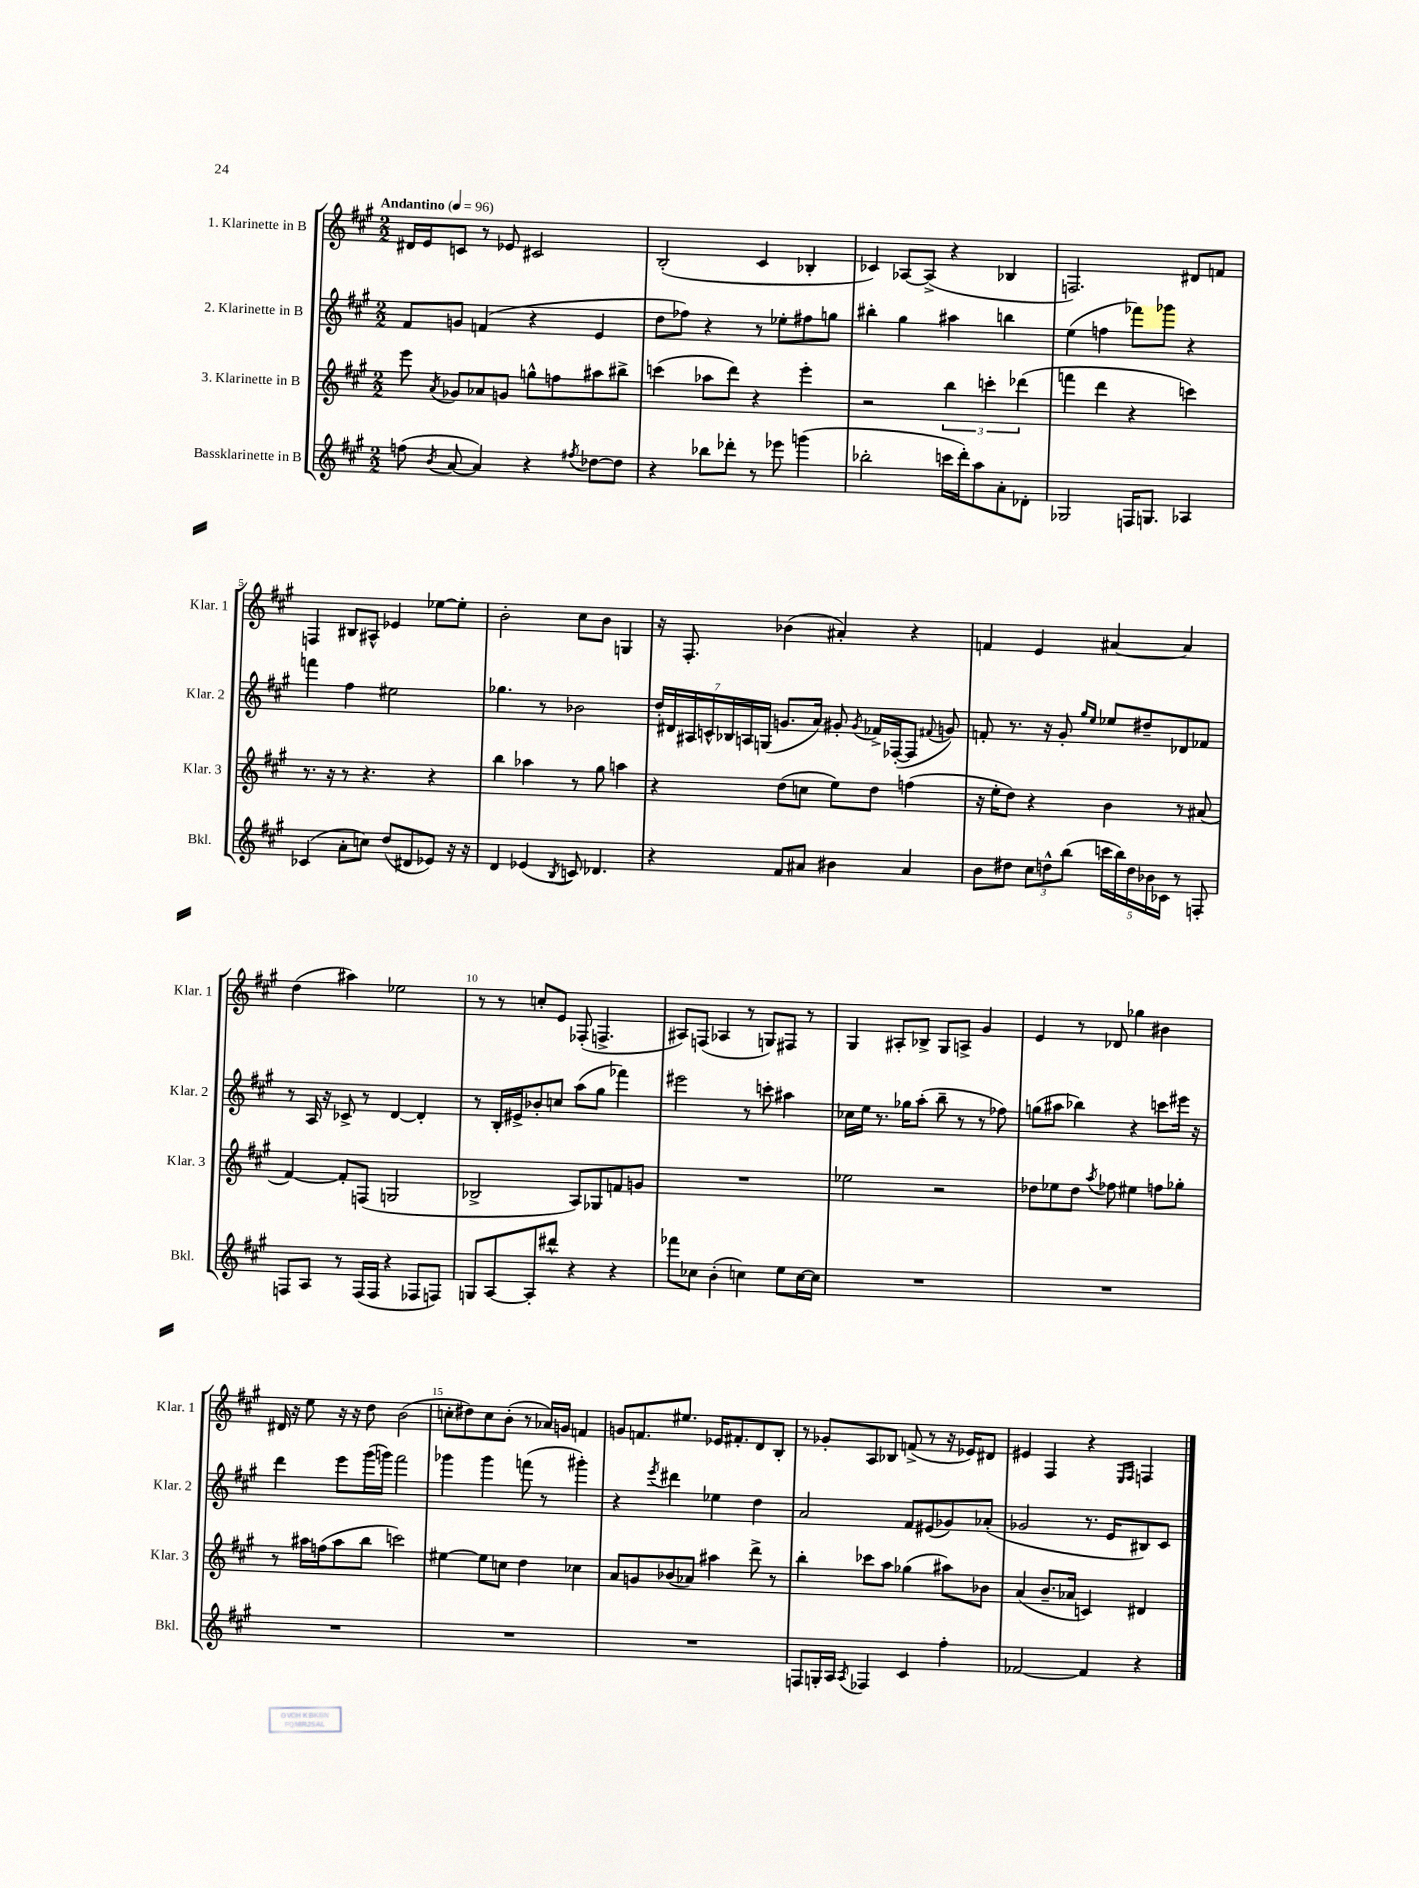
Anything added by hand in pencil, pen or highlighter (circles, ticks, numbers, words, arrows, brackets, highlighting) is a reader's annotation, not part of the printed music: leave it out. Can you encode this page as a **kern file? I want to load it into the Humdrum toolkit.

**kern	**kern	**kern	**kern
*part4	*part3	*part2	*part1
*staff4	*staff3	*staff2	*staff1
*I"Bassklarinette in B	*I"3. Klarinette in B	*I"2. Klarinette in B	*I"1. Klarinette in B
*I'Bkl.	*I'Klar. 3	*I'Klar. 2	*I'Klar. 1
*clefG2	*clefG2	*clefG2	*clefG2
*k[f#c#g#]	*k[f#c#g#]	*k[f#c#g#]	*k[f#c#g#]
*M2/2	*M2/2	*M2/2	*M2/2
*MM96	*MM96	*MM96	*MM96
=1	=1	=1	=1
!	!	!	!LO:TX:a:B:t=Andantino
(8ffn\	8eee\	8f#/L	16d#X/LL
.	.	.	16e/J
8qb/	8qa/	.	.
[8a/	8g-X/L	8gn/J	8cn/J
4a/])	8a-X/	(4fn/	8r
.	8gn/J	.	8e-X/
4r	8ggn^^\L	4r	2c#X/
.	8ffn\	.	.
8qff#X/	.	.	.
[8dd-X\L	8aa#X\	4e/	.
8dd-\J]	8bb#X^\J	.	.
=2	=2	=2	=2
4r	(4cccn\	8dd\L	(2B'/
.	.	8ff-X\J)	.
8bb-X\L	8aa-X\L	4r	.
8ddd-X'\J	8ddd\J)	.	.
8r	4r	8r	4c#/
8eee-X\	.	8ee-X'\L	.
(4gggn\	4eee'\	8ff#X\	4B-X'/
.	.	8ggn\J	.
=3	=3	=3	=3
2bb-X'\	2r	4bb#X'\	4c-X/)
.	.	4gg#\	[8A-X/L
.	.	.	(8A-^/J]
16cccn\LL	6bb\	4aa#X\	4r
16ddd'\J)	.	.	.
8aa\	.	.	.
.	6cccn'\	.	.
8a'\	.	4bbn\	4B-X/
.	(6ddd-X\	.	.
8d-X'\J	.	.	.
=4	=4	=4	=4
2G-X/	4fffn\	(4ee\	2.Fn/)
.	4ddd\	4ffn\	.
16Fn/KL	4r	8fff-X\L)	.
8.Gn/J	.	.	.
.	.	8ggg-X\J	.
4A-X/	4cccn\)	4r	8d#X/L
.	.	.	8fn/J
!!LO:LB:g=z
=5	=5	=5	=5
(4c-X/	8.r	4fffn\	4Fn/
.	16r	.	.
8a'\L	8r	4ff#\	8B#X/L
8ccn\J)	4.r	.	8A#X^^/J
(8dd/L	.	2ee#X\	4e-X/
8d#X/	.	.	.
8e-X/J)	4r	.	[8ee-X\L
16r	.	.	8ee-'\J]
16r	.	.	.
=6	=6	=6	=6
4d/	4bb\	4.gg-X\	2b'\
(4e-X/	4aa-X\	.	.
.	.	8r	.
8qB/	.	.	.
8cn/)	8r	2b-X\	8cc#\L
4.d-X/	8gg#\	.	8b\J
.	4aan\	.	4Gn/
=7	=7	=7	=7
4r	4r	28dd'/LL	16r
.	.	28d#X/	.
.	.	.	8.F#'/
.	.	28A#X/	.
.	.	28cn^^/	.
.	.	28B-X/	.
.	.	28An/	.
.	.	(28Gn/JJ	.
8f#/L	(8dd\L	8.gn/L	(4b-X\
8a#X/J	8ccn\J	.	.
.	.	16a/Jk)	.
4b#X\	8ee\L)	8g#X'/	4a#X'/)
.	.	8qg#/	.
.	8dd\J	16f-X^/LL	.
.	.	([16F-X'/J	.
4a#/	(4ffn\	8F-/J]	4r
.	.	8qqf#X/	.
.	.	8gn/)	.
=8	=8	=8	=8
8b\L	16r	8fn'/	4fn/
.	16ee'\KL	.	.
8dd#X\J	8dd\J)	8.r	.
12cc#\L	4r	.	4e/
.	.	16r	.
12ddn^^\	.	.	.
.	.	8g#'/	.
(12bb\J	.	.	.
.	.	16qqgg#/LL	.
.	.	16qqee/JJ	.
20cccn\LL	4b\	8ee-X/L	[4a#X/
20bb\)	.	.	.
20dd\	.	.	.
.	.	8dd#X~/	.
20b-X\	.	.	.
20c-X\JJ	.	.	.
8r	8r	8d-X/	4a#/]
8Fn'/	(8a#X/	8f-X/J	.
!!LO:LB:g=z
=9	=9	=9	=9
8Fn/L	[4f#/)	8r	(4dd\
8A/J	.	16A/	.
.	.	16r	.
8r	8f#'/L]	8c-X^/	4aa#X\)
(16F/LL	(8Fn/J	8r	.
16F/JJ	.	.	.
4r	2Gn/	[4d/	2ee-X\
8F-X/L	.	4d'/]	.
8Fn/J)	.	.	.
=10	=10	=10	=10
8Gn/L	2B-X^/	8r	8r
[8A/	.	16B'/LL	8r
.	.	16e#X^/J	.
8A'/]	.	8b-X'/	8ccn'/L
8ddd#X^^/J	.	8ccn/J	8e/J
4r	8A/L)	(8aa\L	(8F-X'/
.	8G-X/	8gg#\J	4.Fn^/
4r	8fn/	4fff-X\)	.
.	8gn/J	.	.
=11	=11	=11	=11
8fff-X\L	1r	2eee#X\	8A#X/L)
8cc-X\J	.	.	(8Fn/J
(4b'\	.	.	4A-X/
4ccn\)	.	8r	8r
.	.	8cccn'\	8Gn/L)
8ee\L	.	4aa#X\	8F#X/J
[16cc\L	.	.	8r
16cc\JJ]	.	.	.
=12	=12	=12	=12
1r	2ee-X\	16cc-X\LL	4G#/
.	.	16ee\JJ	.
.	.	8.r	.
.	.	.	8A#X'/L
.	.	16gg-X\KL	.
.	.	(8aa'\J	8B-X^/J
.	2r	8bb~\	8G#/L
.	.	8r	8An^/J
.	.	8r	4g#/
.	.	8ff-X\)	.
=13	=13	=13	=13
1r	8dd-X\L	(8ggn\L	4e/
.	8ee-X\	8aa#X\J	.
.	8dd-\J	4bb-X\)	8r
.	8qaa/	.	.
.	8ff-X\	.	8d-X/
.	4ee#X\	4r	4gg-X\
.	8ffn\L	8cccn\L	4b#X\
.	8gg-X'\J	16eee#X\Jk	.
.	.	16r	.
!!LO:LB:g=z
=14	=14	=14	=14
1r	8r	4ddd\	16d#X/
.	.	.	16r
.	16aa#X\LL	.	8ee\
.	(16ffn\J	.	.
.	8aa#\	8eee\L	16r
.	.	.	16r
.	8bb\J	(16ggg#\L	8dd\
.	.	16gggn\JJ)	.
.	2cccn\)	2fff#\	(2b\
=15	=15	=15	=15
1r	[4ee#X\	4ggg-X\	8ccn'\L
.	.	.	8dd#X\)
.	8ee#\L]	4ggg-\	8cc\
.	8ccn\J	.	(8b'\J
.	4dd\	(8fffn\	8r
.	.	8r	16a-X/LL)
.	.	.	16gn/JJ
.	4cc-X\	4ggg#X'\)	4fn/
=16	=16	=16	=16
1r	8a/L	4r	8gn/L
.	8gn/	.	8.fn/
.	.	8qeee/	.
.	(8b-X/	4ddd#X\	.
.	.	.	8.ee#X/J
.	8a-X/J)	.	.
.	4aa#X\	4ee-X\	16e-X/KL
.	.	.	8.f#X'/
.	8ddd^\	4dd\	8d/
.	8r	.	8B'/J
=17	=17	=17	=17
8Fn/L	4bb'\	2a/	8r
16Gn'/L	.	.	8g-X'/L
16A/JJ	.	.	.
8qA/	.	.	.
4F-X/	8ccc-X\L	.	8A/
.	8aa\J	.	8B-X/J
4c#/	(4gg-X\	8f#/L	(8fn^/
.	.	(8e#X/	8r
4ff#'\	8aa#X\L)	8g-X/)	16r
.	.	.	16e-X/KL)
.	8b-X\J	(8a-X'/J	8d#X/J
=18	=18	=18	=18
[2f-X/	(4a/	2g-X/	4e#X/
.	8.b~/L	.	4F#/
.	16a-X/Jk	.	.
4f-/]	4cn/)	8.r	4r
.	.	16e/KL	.
.	.	.	16qqE/LL
.	.	.	16qqF#/JJ
4r	4d#X/	8B#X/)	4Fn/
.	.	8c#/J	.
==	==	==	==
*-	*-	*-	*-
